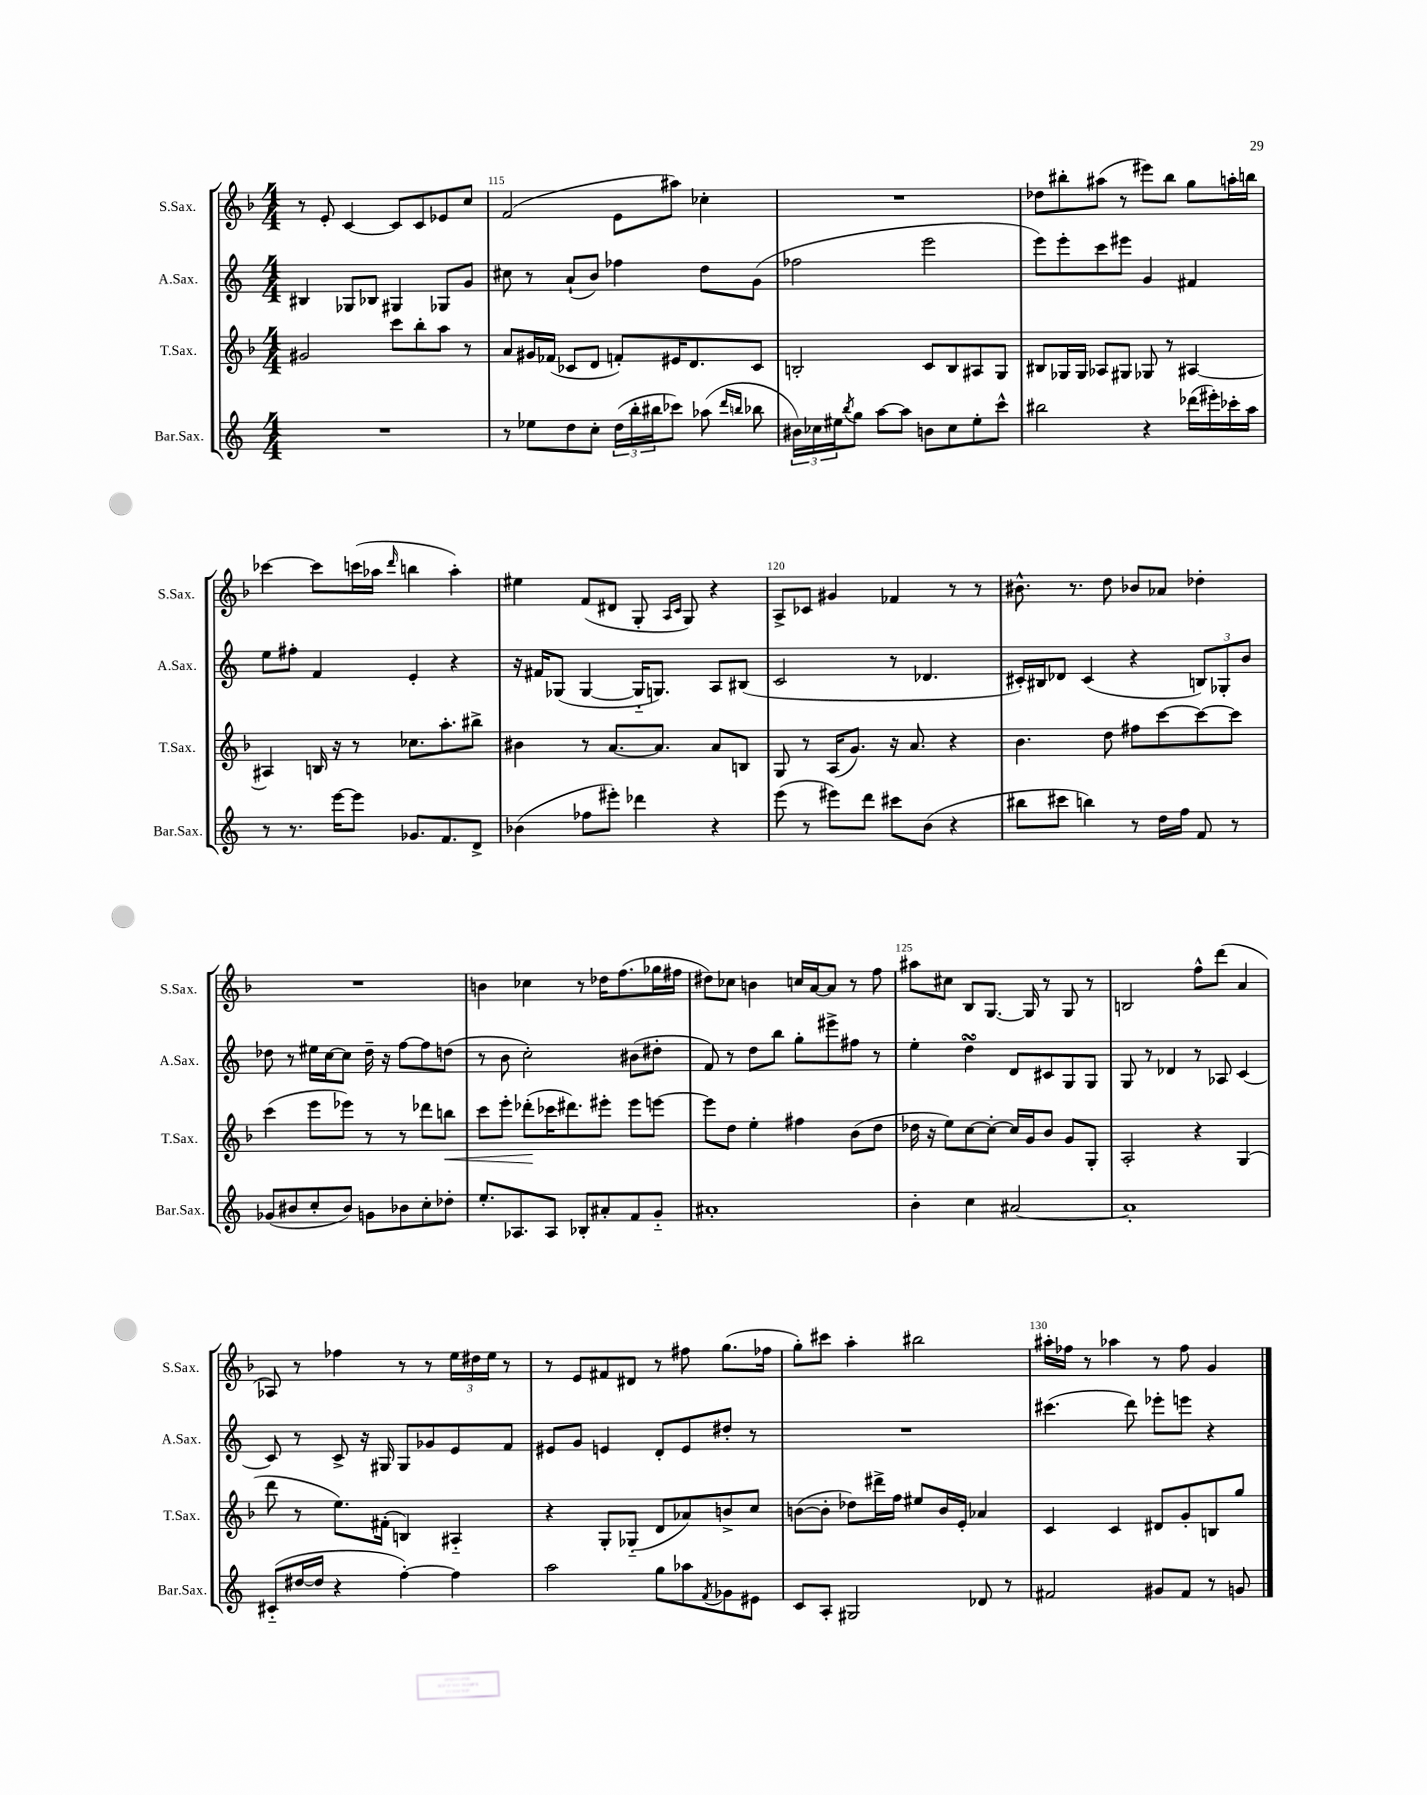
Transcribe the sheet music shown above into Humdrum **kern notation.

**kern	**kern	**kern	**kern
*staff4	*staff3	*staff2	*staff1
*clefG2	*clefG2	*clefG2	*clefG2
*k[]	*k[b-]	*k[]	*k[b-]
*M4/4	*M4/4	*M4/4	*M4/4
1r	2g#	4B#	8r
.	.	.	8e'
.	.	8G-	[4c
.	.	8B-	.
.	8ccc	4G#	8c]
.	8bb-'	.	8c
.	8aa	8G-	8e-
.	8r	8g	8cc
=	=	=	=
8r	8a	8cc#	(2f
8ee-	16g#	8r	.
.	(16f-	.	.
8dd	8c-	(8a`	.
8cc'	8d	8b)	.
(24dd	8f')	4ff-	8e
24bb'	.	.	.
24bb#	.	.	.
8ccc-)	16e#	.	8aa#)
.	8.d	.	.
(8aa-	.	8dd	4cc-'
16qqddd	.	.	.
16qqbb	.	.	.
8bb-	8c-	(8g	.
=	=	=	=
24b#)	2B'	2ff-	1r
24cc-	.	.	.
24ee#	.	.	.
8qbb	.	.	.
8gg	.	.	.
[8aa	.	.	.
8aa]	.	.	.
8b	8c	2eee	.
8cc-	8B	.	.
8ee#'	8A#	.	.
8ccc^^	8G	.	.
=	=	=	=
2bb#	8B#	8eee)	8dd-
.	16G-	8eee'	8bb#'
.	16G-	.	.
.	8A-	8ccc	(8aa#
.	8G#	8eee#	8r
4r	8G-	4g	8eee#)
.	8r	.	8bb#
(16ddd-	[4A#	4f#	8gg
16eee#')	.	.	.
16ccc-'	.	.	16aa'
16aa	.	.	16bb
=	=	=	=
8r	4A#]	8ee	[4ccc-
8.r	.	8ff#'	.
.	16B	4f	8ccc-]
[16eee	16r	.	.
8eee]	8r	.	(16ccc
.	.	.	16aa-
.	.	.	16qqddd
8.g-	8.cc-	4e'	4bb
8.f	8.aa'	.	.
.	.	4r	4aa-')
8d^	8bb#^	.	.
=	=	=	=
(4b-	4b#	16r	4ee#
.	.	16f#	.
.	.	(8G-	.
8ff-	8r	[4G-	(8f
8eee#')	[8.a	.	8d#
4ddd-	.	16G-'~]	8G'
.	8.a]	8.G)	.
.	.	.	16qqA
.	.	.	16qqc
.	.	.	8G)
4r	8a	8A	4r
.	8B	(8B#	.
=	=	=	=
(8eee	8G	2c	8A^
8r	8r	.	8c-
8eee#)	(16A	.	4g#
.	8.g)	.	.
8ddd	.	.	.
8ccc#	16r	8r	4f-
.	8.a	.	.
(8b	.	4.d-	.
4r	4r	.	8r
.	.	.	8r
=	=	=	=
8bb#	4.b-	16c#')	8.b#^^
.	.	16B#	.
8ccc#	.	8d-	.
.	.	.	8.r
4bb)	.	(4c#	.
.	8dd	.	8dd
8r	8ff#	4r	8b-
16dd	[8ccc	.	8a-
16ff	.	.	.
8f	8ccc_	12B)	4dd-'
.	.	12G-'	.
8r	8ccc]	.	.
.	.	12b	.
=	=	=	=
(8g-	(4ccc	8dd-	1r
8b#	.	8r	.
8cc'	8eee	16ee#	.
.	.	[16cc	.
8b#)	8eee-)	8cc]	.
8g	8r	16dd-~	.
.	.	16r	.
8b-	8r	[8ff	.
8cc'	8ddd-	8ff]	.
8dd-'	8bb	(8dd	.
=	=	=	=
8.ee'	8ccc	8r	4b
.	8eee'	8b	.
8.A-	.	.	.
.	(8ddd-'	2cc')	4cc-
8A-	16ccc-	.	.
.	8.ddd#)	.	.
8B-'	.	.	8r
8a#'	8eee#'	.	16dd-
.	.	.	(8.ff
8f	8eee#	(8b#	.
8g'~	[8eee	8dd#'	16gg-
.	.	.	16ff#
=	=	=	=
1a#'	8eee]	8f)	8dd#)
.	8dd	8r	8cc-
.	4ee'	8dd	4b
.	.	8bb	.
.	4ff#	8gg'	16cc
.	.	.	[16a
.	.	8eee#^	8a]
.	(8b-	8ff#	8r
.	8dd	8r	8ff
=	=	=	=
4b'	16dd-	4ee'	8aa#
.	16r	.	.
.	8ee)	.	8cc#
4cc	[8cc	4dd	8B-
.	8cc'_	.	[8.G
[2a#	16cc]	8d	.
.	16g	.	16G]
.	8b-	8c#	8r
.	8g	8G	8G
.	8G'	8G	8r
=	=	=	=
1a#']	2A'	8G	2B
.	.	8r	.
.	.	4d-	.
.	4r	8r	8ff^^
.	.	8A-	(8ddd
.	(4G	[4c	4a
=	=	=	=
(8c#'~	8ddd	8c]	8A-)
[16dd#	8r	8r	8r
16dd#]	.	.	.
4r	8.ee)	8c^	4ff-
.	.	16r	.
.	(16f#'	16G#	.
[4ff')	4B)	8G#	8r
.	.	8g-	8r
4ff]	4A#'~	8e	24ee
.	.	.	24dd#
.	.	.	24ee
.	.	8f	8r
=	=	=	=
2aa	4r	8e#	8r
.	.	8g	8e
.	8G'	4e	8f#
.	(8G-'~	.	8d#
8gg	8d	8d'	8r
8aa-	8a-)	8e	8ff#
8qf	.	.	.
8g-	8b^	8dd#'	(8.gg
8e#	8cc	8r	.
.	.	.	16ff-
=	=	=	=
8c	([8b	1r	8gg')
8A'	8b']	.	8ccc#
2G#	8dd-)	.	4aa'
.	16ddd#^	.	.
.	16ff	.	.
.	8ee#	.	2bb#
.	16b	.	.
.	16e'	.	.
8d-	4a-	.	.
8r	.	.	.
=	=	=	=
2f#	4c	(4.ccc#	16aa#'
.	.	.	16ff-
.	.	.	8r
.	4c	.	4aa-
.	.	8ddd)	.
8g#	8d#	8eee-'	8r
8f#	8g'	8eee	8ff-
8r	8B	4r	4g
8g	8gg	.	.
==	==	==	==
*-	*-	*-	*-
